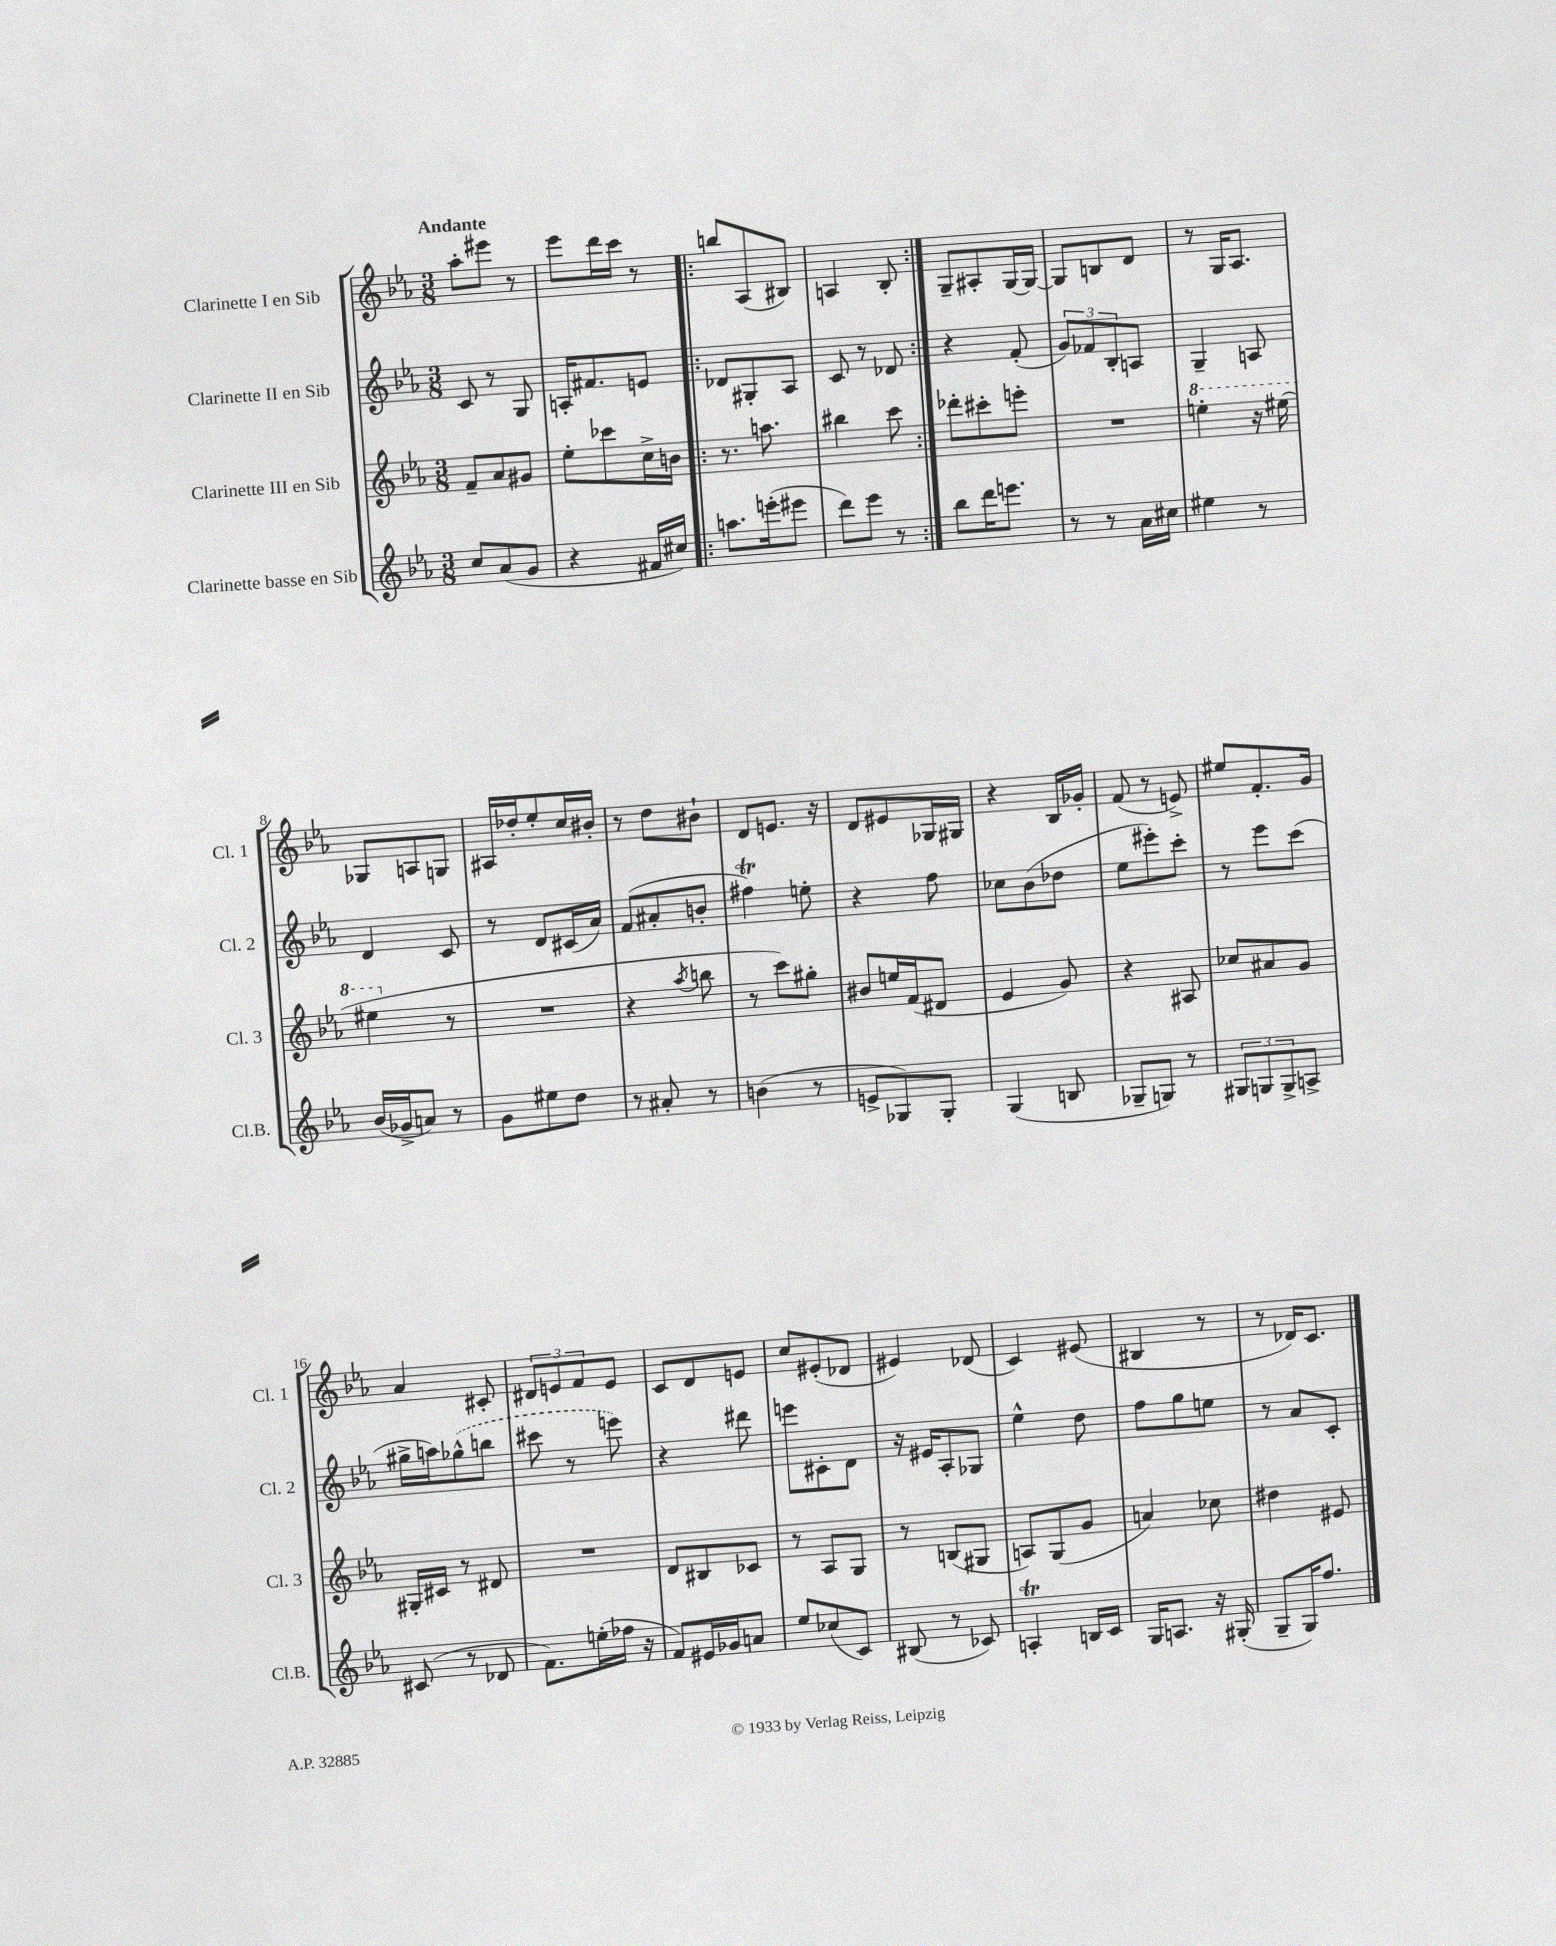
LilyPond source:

<<
\new StaffGroup <<
\new Staff = "s0" \with { instrumentName = "Clarinette I en Sib" shortInstrumentName = "Cl. 1" } {
    \clef treble \key ees \major \numericTimeSignature \time 3/8 \tempo "Andante"
    aes''8-. eis'''8 r8 |
    ees'''8 d'''16 c'''16 r8 |
    \repeat volta 2 { b''8 aes8( bis8) |
    a4 bes8-. | }
    g8-- ais8-. g16~ g16~ |
    g8 b8 d'8 |
    r8 g16 aes8. |
    ges8 a8 g8 |
    ais16 des''16-. ees''8-. c''16 bis'16-. |
    r8 d''8 bis'8-! |
    d'8 e'8. r16 |
    d'8 eis'8 ges16 gis16 |
    r4 bes16 ges'16-. |
    f'8( r8 e'8->) |
    eis''8 f'8.-. g'16 |
    aes'4 cis'8-. |
    \tuplet 3/2 { dis'8 e'8 f'8 } e'8 |
    c'8 d'8 e'8 |
    c''8 eis'8-.( des'8 |
    eis'4) des'8( |
    c'4) eis'8( |
    bis4 r8 |
    r8 des'16) c'8. \bar "|." |
}
\new Staff = "s1" \with { instrumentName = "Clarinette II en Sib" shortInstrumentName = "Cl. 2" } {
    \clef treble \key ees \major \numericTimeSignature \time 3/8
    c'8 r8 g8 |
    a16-. fis'8. e'8 |
    \repeat volta 2 { des'8 gis8-. aes8 |
    c'8 r8 des'8 | }
    r4 f'8-.( |
    \tuplet 3/2 { g'8) fes'8 bes8-. } a8 |
    g4-- a8 |
    d'4 c'8 |
    r8 d'8 cis'16( aes'16) |
    f'8( ais'8-. b'8-. |
    fis''4\trill) e''8-. |
    r4 f''8 |
    ces''8 bes'8( des''8 |
    ees''8 eis'''8-.) c'''8-. |
    r8 ees'''8 c'''8( |
    gis''16-> a''16) \once \slurDashed ges''8-^( b''8 |
    cis'''8 r8 e'''8) |
    r4 dis'''8 |
    e'''8 cis'8-. d'8 |
    r16 eis'16 aes8-. ges8 |
    ees''4-^ d''8 |
    f''8 g''8 e''8 |
    r8 aes'8 c'8-. \bar "|." |
}
\new Staff = "s2" \with { instrumentName = "Clarinette III en Sib" shortInstrumentName = "Cl. 3" } {
    \clef treble \key ees \major \numericTimeSignature \time 3/8
    f'8-- aes'8 gis'8 |
    ees''8-. ces'''8 c''16-> b'16 |
    \repeat volta 2 { r8. a''8. |
    bis''4 c'''8 | }
    des'''8-. cis'''8-. e'''8-. |
    R4. |
    \ottava #1 e'''4-. r16 eis'''16( |
    eis'''4 \ottava #0 r8 |
    R4. |
    r4 \acciaccatura { aes''8 } b''8 |
    r8 c'''8) gis''8-. |
    bis'8 e''16 f'16( dis'8 |
    ees'4 g'8) |
    r4 ais8 |
    ces''8 ais'8 g'8 |
    gis16-. cis'16 r8 dis'8 |
    R4. |
    d'8 bis8 ces'8 |
    r8 aes8 g8 |
    r8 b8( gis8 |
    a8) g8( g'8 |
    a'4) ces''8 |
    dis''4 eis'8 \bar "|." |
}
\new Staff = "s3" \with { instrumentName = "Clarinette basse en Sib" shortInstrumentName = "Cl.B." } {
    \clef treble \key ees \major \numericTimeSignature \time 3/8
    c''8 aes'8( g'8 |
    r4 fis'16 cis''16) |
    \repeat volta 2 { a''8. e'''16-.( eis'''8 |
    d'''8) ees'''8 r8 | }
    bes''8 d'''16 e'''8. |
    r8 r8 aes'16 cis''16 |
    eis''4 r8 |
    bes'16( ges'16-> a'8) r8 |
    g'8 eis''8 d''8 |
    r8 ais'8-. r8 |
    b'4( r8 |
    e'8-> ges8) ges8-. |
    g4( b8 |
    ges8-- g8) r8 |
    \tuplet 3/2 { gis8 g8 g8-> } a8-> |
    cis'8( r8 des'8 |
    f'8.) e''16-.( fes''16 r16 |
    f'8) eis'16 ges'16 a'8 |
    ees''8 ces''8( c'8) |
    bis8( r8 ces'8) |
    a4-.\trill b16 c'16 |
    g16 a8. r16 gis16-.( |
    g8-- g16) f''8. \bar "|." |
}
>>
>>
